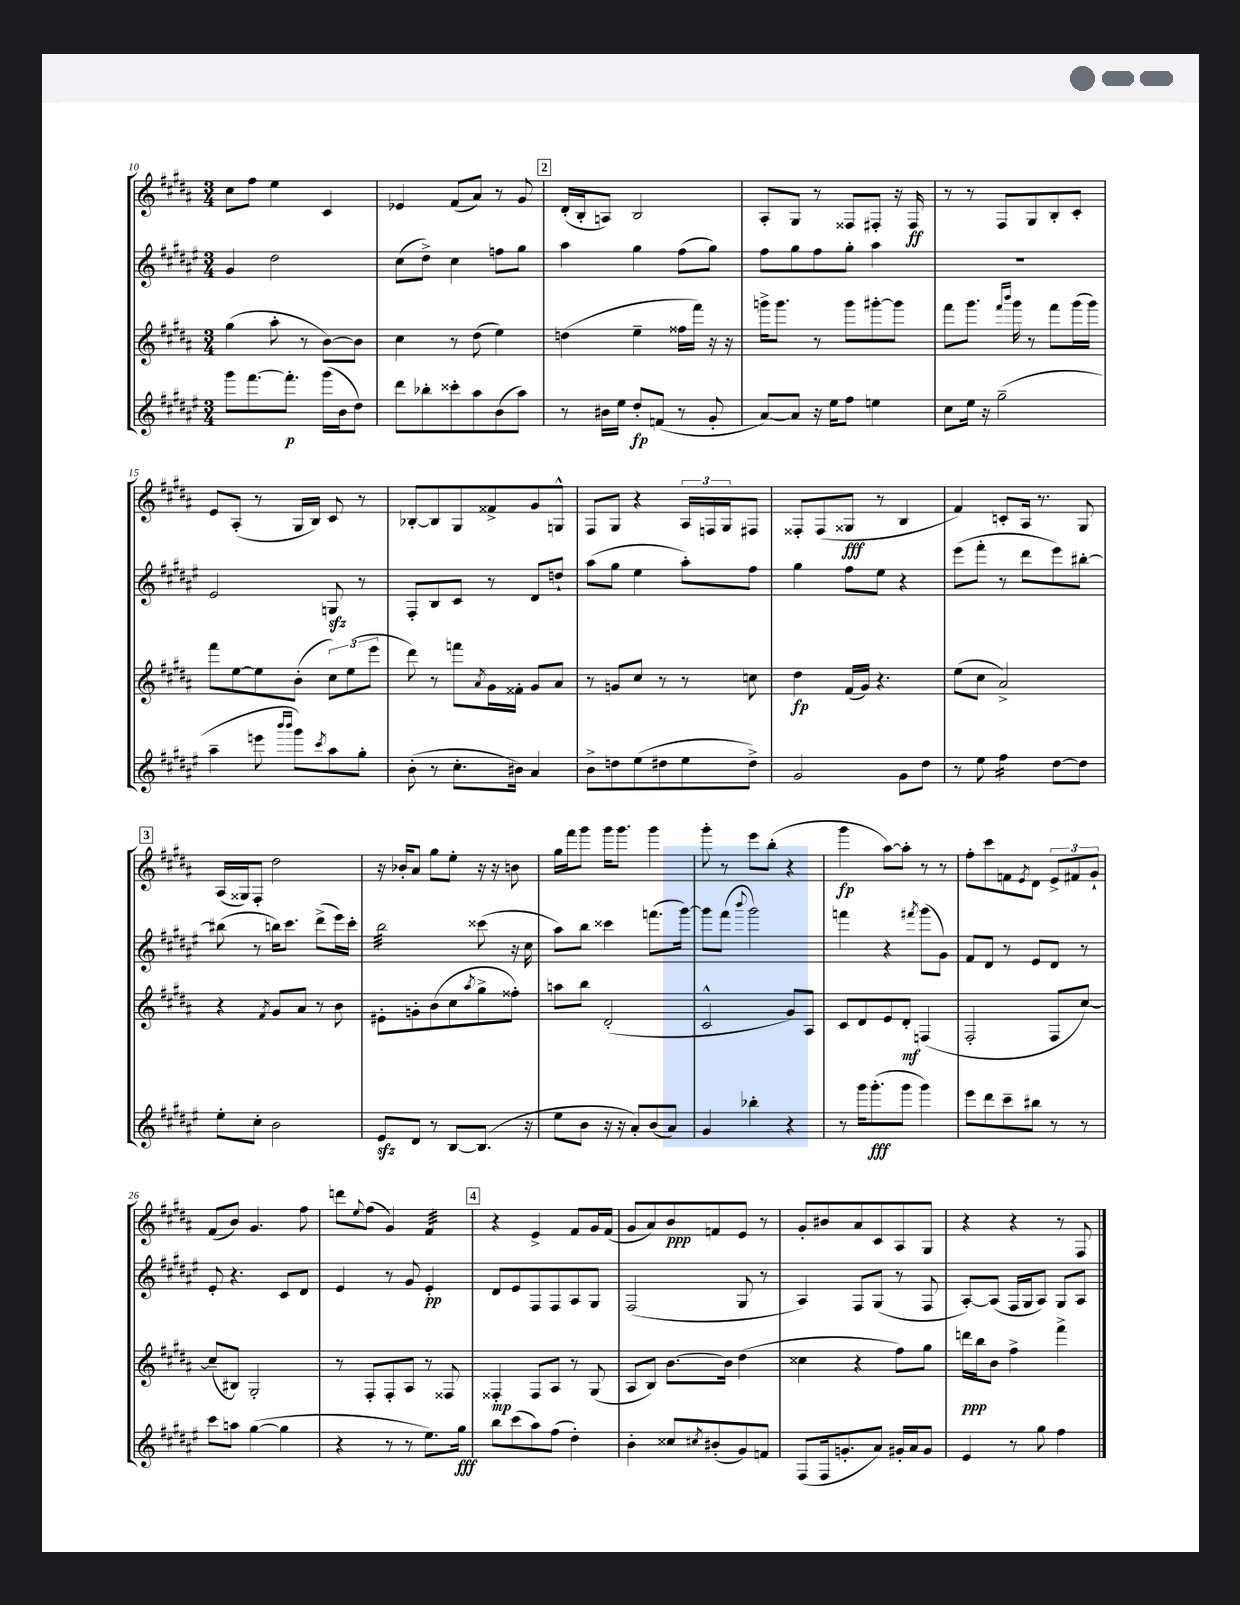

**kern	**kern	**kern	**kern
*staff4	*staff3	*staff2	*staff1
*clefG2	*clefG2	*clefG2	*clefG2
*k[f#c#g#d#a#e#]	*k[f#c#g#d#a#]	*k[f#c#g#d#a#e#]	*k[f#c#g#d#a#]
*M3/4	*M3/4	*M3/4	*M3/4
8ggg#\L	(4gg#\	4g#/	8cc#\L
[8.fff#\	.	.	8ff#\J
.	8aa#'\	2dd#\	4ee\
8.fff#'\]J	.	.	.
.	8r	.	.
(16ggg#\LL	[8b\L)	.	4c#/
16b\J	.	.	.
8dd#\J)	8b\]J	.	.
=	=	=	=
8ddd#\L	4cc#\	(8cc#\L	4e-/
8bb-'\	.	8dd#^\J)	.
8ccc##'\	8r	4cc#\	(8f#/L
8aa#\	(8dd#\	.	8a#/J)
(8b\	4ee\)	8ff\L	8r
8aa#\J)	.	8gg#\J	8g#/
=	=	=	=
8r	(4dd\	4aa#\	(16d#'/LL
.	.	.	16B'/J
16b#\LL	.	.	8A/J)
16ee#\JJ	.	.	.
8dd#'/L	4ee~\	4gg#\	2B/
(8f/J	.	.	.
8r	16ff##\LL	(8ff#\L	.
.	16fff#\JJ)	.	.
8g#'/	16r	8gg#\J)	.
.	16r	.	.
=	=	=	=
[8a#/L)	16ggg^\LK	8ff#\L	8A#'/L
.	8.ggg\J	.	.
8a#/]J	.	8gg#\	8G#/J
16r	8r	8ff#\	8r
16ee#\LK	.	.	.
8ff#\J	8ggg\L	8gg#'\J	8F##/L
4ee\	[8ggg#'\	4aa#\	8F#'/J
.	8ggg#\]J	.	16r
.	.	.	16F#/
=	=	=	=
8cc#\L	8fff#\L	2.r	8r
16ee#\Jk	8.ggg#\J	.	8r
16r	.	.	.
(2gg#~\	.	.	8F#/L
.	16qqfff#/LL	.	.
.	16qqbbb/JJ	.	.
.	16ggg#\	.	.
.	8r	.	8G#/
.	8fff#\L	.	8B'/
.	(16ggg#\L	.	8c#'/J
.	16ggg#\JJ)	.	.
=	=	=	=
4aa#~\	8fff#\L	2e#/	8e/L
.	[8ee\	.	(8A#'/J
8eee\	8ee\]	.	8r
16qqbbb/LL	.	.	.
16qqbbb/JJ	.	.	.
8ggg#\L)	(8b'\J	.	16G#/LL
.	.	.	16B/JJ)
8qccc#/	.	.	.
8aa#\	12cc#\L)	8G/	8c#/
.	(12ee\	.	.
8gg#'\J	.	8r	8r
.	12eee\J	.	.
=	=	=	=
(8b'\	8ddd#\)	8F#'/L	[8B-'/L
8r	8r	8B/	8B-/]
8.cc#'\L	8fff\L	8c#/J	8G#/
.	8qa#/	.	.
.	16g#\L	8r	8f##^/
16b#\Jk)	16f##'\JJ	.	.
4a#/	8g#/L	8d#/L	8g#/
.	8a#/J	8dd`/J	8G^^/J
=	=	=	=
8b^\L	8r	(8aa#\L	8F#/L
8dd\	8g/L	8gg#\J	8G#/J
(8ee#\	8cc#/J	4ee#\	4r
8dd#\	8r	.	.
8ee#\	8r	8aa#'\L)	24A#/LL
.	.	.	24F/
.	.	.	24G#/J
8dd#^\J)	8cc\	8ff#\J	8F#/J
=	=	=	=
2g#/	4dd#\	4gg#\	8F##'/L
.	.	.	(8F##/
.	(16f#/LL	8ff#\L	8G##/J
.	16g#/JJ)	.	.
.	4.r	8ee#\J	8r
8g#\L	.	4r	4B/
8dd#\J	.	.	.
=	=	=	=
8r	(8ee\L	(8eee#\L	4f#/)
8ee#\	8cc#\J	8fff#'\J	.
4ff#\	2a#^/)	8r	8c'/L
.	.	8ddd#\L	16A#/Jk
.	.	.	8.r
[8dd#\L	.	8eee#\)	.
8dd#\]J	.	[8bb#'\J	8G#/
=	=	=	=
8ee#'\L	4r	(8bb#\]	(16A#/LL
.	.	.	16G##/J)
8cc#'\J	.	8r	8F#'/J
.	8qf#/	.	.
2b\	8g#/L	16bb\LK)	2dd#\
.	.	8.ccc#\J	.
.	8a#/J	.	.
.	8r	(8ddd#^\L	.
.	8b\	16eee#\L)	.
.	.	16ccc#'\JJ	.
=	=	=	=
8e#/L	8e#'\L	2bb\	16r
.	.	.	16b-'/LK
8d#/J	8g'\	.	8a#/J
8r	(8b\	.	8gg#\L
[8B/L	8cc#\	.	8ee'\J
.	8qaa#/	.	.
(8.B/]J	8gg#^\	(8ccc##\	16r
.	.	.	16r
.	8ff##'\J)	16r	8b\
16r	.	16cc#\	.
=	=	=	=
8ee#\L	8aa\L	8aa#\L)	16gg#\LL
.	.	.	16fff#\J
8b\J	8bb\J	8bb\J	8ggg#\J
16r	(2d#'/	4ccc##\	16ggg#\LK
16r	.	.	8.ggg#\J
8a#'/L)	.	.	.
(8b/	.	(8.fff\L	4ggg#\
8a#/J)	.	.	.
.	.	[16ggg#\Jk)	.
=	=	=	=
4g#/	2c#^^/	8ggg#\]L	8ggg#'\
.	.	(8fff#\J	8r
.	.	8qqbbb/	.
4bb-'\	.	2ggg#\)	8eee\L
.	.	.	(8bb'\J
4r	8g#/L)	.	4r
.	8A#/J	.	.
=	=	=	=
8r	8c#/L	4fff\	4ggg#\
16ggg#\LK	8d#/	.	.
(8.ggg#'\	.	.	.
.	8e/	4r	[8aa#\L)
8ggg#\J	8d#'/J	.	8aa#'\]J
.	.	8qfff#/	.
4ggg#\)	(4F/	(8ggg#\L	8r
.	.	8g#\J)	8r
=	=	=	=
8eee#\L	2F#'/	8f#/L	8ff#'\L
8ddd#\	.	8d#/J	8ccc#\
8ccc#~\	.	8r	8f\
.	.	.	8qe/
8bb#\J	.	8e#/L	8d#\J
8r	8F#/L	8d#/J	12e^/L
.	.	.	12f#/
8r	[8cc#/J)	8r	.
.	.	.	12g#`/J
=	=	=	=
8ccc#\L	(8cc#~/]L	8e#'/	(8f#/L
8aa\J	8B#/J)	4.r	8b/J)
([4gg#\	2G#'/	.	4.g#/
4gg#\]	.	8c#/L	.
.	.	8d#/J	8ff#\
=	=	=	=
4r	8r	4e#/	8ddd\L
.	.	.	8qqee/
.	8F#'/L	.	(8ff#\J
8r	8F#'/	8r	4g#/)
8r	8A#/J	8g#/	.
8.ee#\L)	8r	4e#'/	4f#/
.	8F##/	.	.
16gg#\Jk	.	.	.
=	=	=	=
8bb\L	4F##'/	8d#/L	4r
(8ccc#\	.	8e#/	.
8aa#\)	8F##/L	8F#/	4e^/
(8ff#\J	8A#/J	8F#/	.
4dd#'\)	8r	8A#/	8f#/L
.	(8G#/	8G#/J	16g#/L
.	.	.	(16f#/JJ
=	=	=	=
4b'\	8A#/L	(2F#/	8g#/L
.	8B/J)	.	8a#/)
8cc##/L	[8.b\L	.	8b/
8qcc#/	.	.	.
(8b#'/	.	.	8f/
.	16b\]Jk	.	.
8g#/)	(4dd#\	8G#/	8e/J
8f/J	.	8r	8r
=	=	=	=
(8F#/L	4cc##\	4A#/)	8g#'/L
16F#/k	.	.	8b#/
8.g'/	.	.	.
.	4r	8F#/L	8a#/
8a#/J)	.	(8G#/J	8c#/
16g#'/LL	8ff#\L)	8r	8A#/
16a#/J	.	.	.
8g#/J	8gg#\J	8F#/	8G#/J
=	=	=	=
4e#/	16ddd\LL	[8A#'/L)	4r
.	16bb\J	.	.
.	8b\J	(8A#/]J	.
8r	4ff#^\	16F#/LL	4r
.	.	16G#/J	.
8gg#\	.	8A#/J)	.
4ff#\	4fff#^\	8G#/L	8r
.	.	8A#/J	8F#/
==	==	==	==
*-	*-	*-	*-
